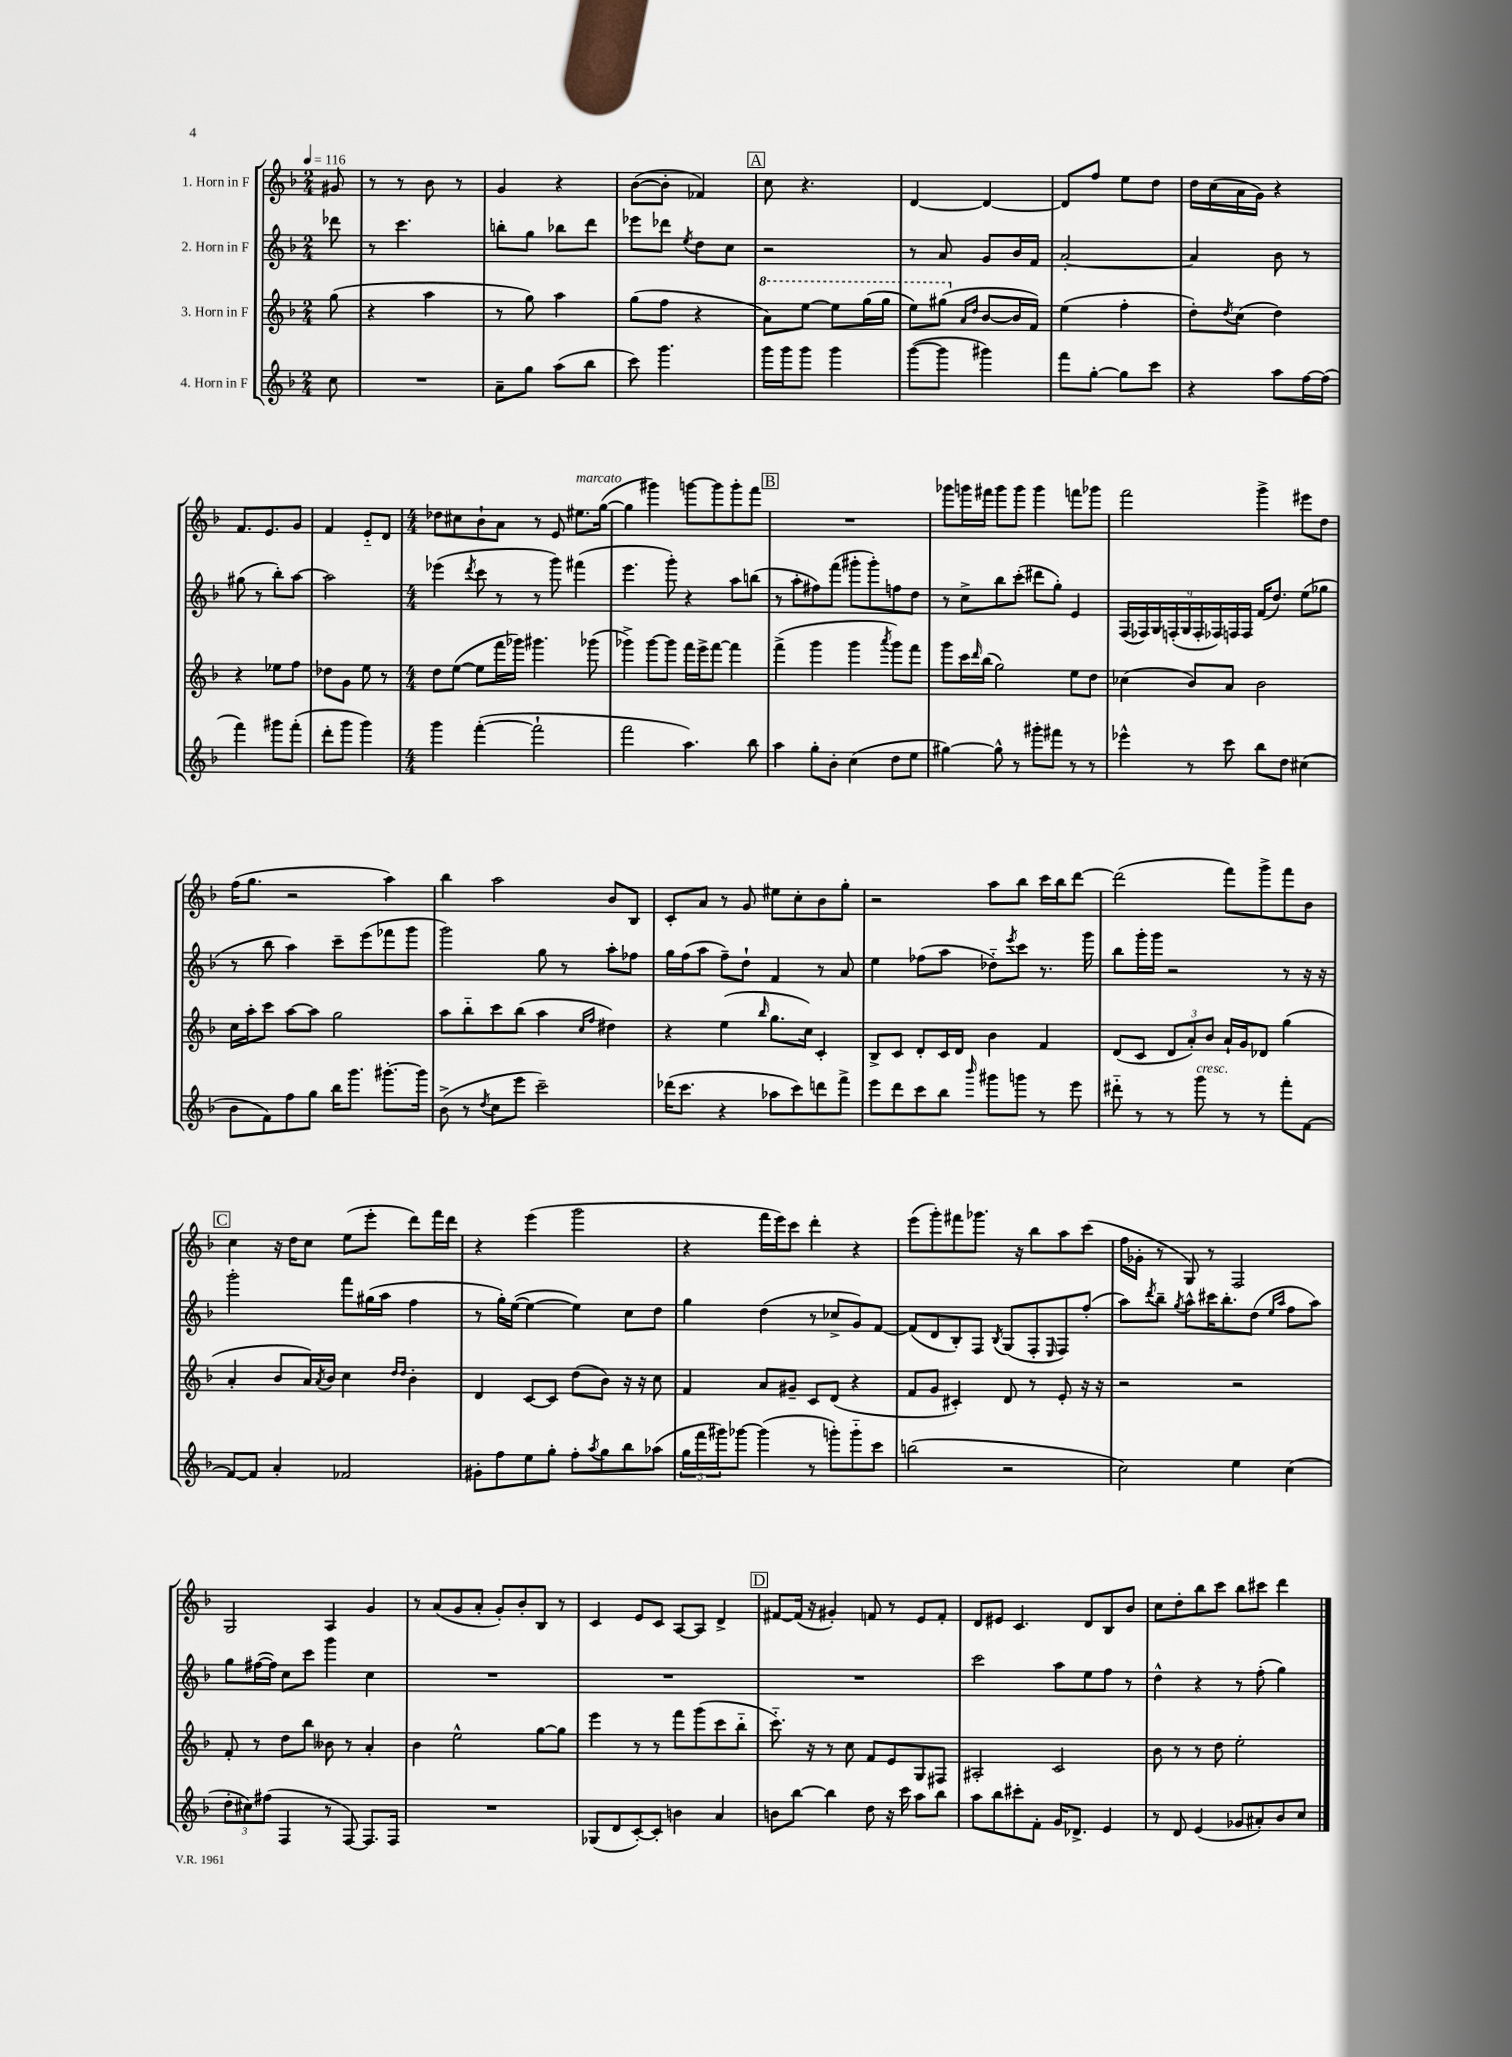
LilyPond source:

<<
\new StaffGroup <<
\new Staff = "s0" \with { instrumentName = "1. Horn in F" } {
    \clef treble \key f \major \numericTimeSignature \time 2/4 \partial 8 \tempo 4 = 116
    gis'8 |
    r8 r8 bes'8 r8 |
    g'4 r4 |
    bes'8~( bes'8-. fes'4) |
    \mark \markup { \box "A" } c''8 r4. |
    d'4~ d'4~ |
    d'8 f''8 e''8 d''8 |
    d''16 c''16( a'16 g'16) r4 |
    f'8. e'8. g'8 |
    f'4 e'8-_ d'8 |
    \numericTimeSignature \time 4/4 des''8 cis''8 bes'8-! a'8 r8 e'8 eis''8.^\markup { \italic "marcato" } g''16~( |
    g''4 gis'''4) g'''8~ g'''8 g'''8-. f'''8 |
    \mark \markup { \box "B" } R1 |
    ges'''8 g'''16 fis'''16 g'''8 g'''8 g'''4 f'''8 ges'''8 |
    f'''2 g'''4-> eis'''8 d''8 |
    f''16( g''8. r2 a''4) |
    bes''4 a''2 bes'8 bes8 |
    c'8-. a'8 r8 g'8 eis''8 c''8-. bes'8 g''8-. |
    r2 a''8 bes''8 c'''16 bes''16 d'''8~ |
    d'''2( f'''8) g'''8-> f'''8 bes'8 |
    \mark \markup { \box "C" } c''4 r16 d''16 c''8 e''8( e'''8-. d'''8) f'''16 d'''16 |
    r4 e'''4( g'''2 |
    r4 f'''16 e'''16) c'''8 d'''4-. r4 |
    e'''8( g'''8-.) fis'''8 ges'''8. r16 bes''8 a''8 c'''8( |
    f''16 ges'16-. r8 g8) r8 f2 |
    g2 a4 g'4 |
    r8 a'8( g'8 a'8-. g'8-.) bes'8-. bes8 r8 |
    c'4 e'8 c'8 a8~ a8 d'4-> |
    \mark \markup { \box "D" } fis'8~ fis'16( r16 gis'4-.) f'8 r8 e'8 f'8-. |
    d'8 eis'8 c'4. d'8 bes8 bes'8 |
    c''8 d''8-. bes''8 c'''8 bes''8 cis'''8 d'''4 \bar "|." |
}
\new Staff = "s1" \with { instrumentName = "2. Horn in F" } {
    \clef treble \key f \major \numericTimeSignature \time 2/4 \partial 8
    des'''8 |
    r8 c'''4. |
    b''8-. g''8 bes''8 d'''8 |
    ees'''8 des'''8 \acciaccatura { e''8 } d''8 c''8 |
    \mark \markup { \box "A" } r2 |
    r8 a'8 g'8 bes'16 f'16 |
    a'2~-. |
    a'4 bes'8 r8 |
    gis''8( r8 bes''8-.) a''8~ |
    a''2 |
    \numericTimeSignature \time 4/4 ees'''4( \acciaccatura { d'''8 } c'''8 r8 r8 g'''8) fis'''4( |
    e'''4. g'''8-.) r4 a''8 b''8( |
    \mark \markup { \box "B" } r8 a''8-. fis''8) f'''8( gis'''8-. gis'''8-.) f''8 d''8 |
    r8 c''8-> bes''8 c'''8-.( dis'''8 g''8-.) e'4 |
    \tuplet 9/8 { f16( fes16) g16 f16-.( g16 f16-. fes16) f16 f16 } f'16( d''8.) e''8( ges''8 |
    r8 bes''8 a''4) c'''8-- e'''8( fes'''8 g'''8 |
    g'''2) g''8 r8 a''8-. fes''8 |
    g''16 f''16( a''8 f''8--) d''8-! f'4 r8 a'8 |
    e''4 fes''8( a''8 des''8-_) \acciaccatura { e'''8 } c'''8 r8. g'''16 |
    bes''8 g'''16-. g'''16 r2 r8 r16 r16 |
    \mark \markup { \box "C" } g'''2-. f'''8 gis''16( a''16 f''4 |
    r8 g''16-.) e''16~( e''4~ e''4) c''8 d''8 |
    g''4 d''4( r8 ces''8-> g'8) f'8~ |
    f'8( d'8 bes8-.) f8 \acciaccatura { bes8 } g8( f8-. \grace { e16 } f8) f''8-.( |
    a''8) \acciaccatura { d'''8 } bes''8-- \acciaccatura { g''8 } a''8-^ cis'''16 bes''8.-. d''8( \grace { e''16 a''16 } f''8 a''8) |
    g''8 fis''16~( fis''16) c''8 c'''8 g'''4 c''4 |
    R1 |
    R1 |
    \mark \markup { \box "D" } R1 |
    c'''2 a''8 e''8 f''8 r8 |
    d''4-^ r4 r8 f''8-.( g''4) \bar "|." |
}
\new Staff = "s2" \with { instrumentName = "3. Horn in F" } {
    \clef treble \key f \major \numericTimeSignature \time 2/4 \partial 8
    g''8( |
    r4 a''4 |
    r8 g''8) a''4 |
    g''8( f''8 r4 |
    \mark \markup { \box "A" } \ottava #1 a''8) e'''8~ e'''8 g'''16( g'''16 |
    e'''8) gis'''8( \ottava #0 \grace { a'16 d''16 } bes'8~ bes'16 f'16) |
    e''4( f''4-. |
    d''8-.) \acciaccatura { d''8 } c''8( d''4) |
    r4 ees''8 f''8 |
    des''8 g'8 e''8 r8 |
    \numericTimeSignature \time 4/4 d''8 e''8~( e''8 f'''16 ges'''16) gis'''4. ges'''8( |
    ges'''4->) ges'''8~ ges'''8 f'''16 e'''16-> f'''8~ f'''4 |
    \mark \markup { \box "B" } f'''4->( g'''4 g'''4 \acciaccatura { a'''8 } g'''8) f'''8 |
    g'''8 c'''16 \grace { d'''16 } bes''16( g''2) e''8 d''8 |
    ces''4( bes'8) a'8 bes'2 |
    c''16 a''16-. c'''8 a''8~ a''8 g''2 |
    a''8 bes''8-_ c'''8 bes''8( a''4 \grace { c''16 f''16 } dis''4) |
    r4 e''4( \grace { bes''16 } g''8. c''16) c'4-. |
    bes8-> c'8 d'8-. c'16 d'16 bes'4 f'4 |
    d'8( c'8 \tuplet 3/2 { d'8 a'8-.) bes'8 } a'16-! g'16 des'8 g''4( |
    \mark \markup { \box "C" } a'4-. bes'8 a'16) \acciaccatura { a'8 } bes'16 c''4 \grace { d''16 d''16 } bes'4-. |
    d'4 c'8~ c'8 d''8( bes'8) r16 r16 c''8 |
    f'4 a'8 gis'8-- c'8 d'8( r4 |
    f'8 g'8 cis'4-.) d'8 r8 e'8-. r16 r16 |
    r2 r2 |
    f'8-. r8 d''8 bes''8 beses'8 r8 a'4-. |
    bes'4 e''2-^ g''8~ g''8 |
    e'''4 r8 r8 f'''8 g'''8( c'''8 bes''8-_ |
    \mark \markup { \box "D" } c'''8.-_) r16 r8 c''8 f'8 e'8 g8 fis8 |
    ais2-. c'2 |
    bes'8 r8 r8 d''8 e''2-. \bar "|." |
}
\new Staff = "s3" \with { instrumentName = "4. Horn in F" } {
    \clef treble \key f \major \numericTimeSignature \time 2/4 \partial 8
    c''8 |
    R2 |
    a'8-- g''8 a''8( bes''8 |
    c'''8) g'''4. |
    \mark \markup { \box "A" } g'''16 g'''16 g'''8 g'''4 |
    g'''8~( g'''8 gis'''4) |
    f'''8 g''8~-. g''8 c'''8 |
    r4 a''8 f''16~ f''16( |
    f'''4) gis'''8 f'''8-.( |
    d'''8-. g'''8 g'''4) |
    \numericTimeSignature \time 4/4 g'''4 f'''4~-.( f'''2-! |
    f'''2 a''4.) bes''8 |
    \mark \markup { \box "B" } a''4 g''8-. bes'8-. c''4( d''8 e''8 |
    gis''4~) gis''8-^ r8 gis'''8-. fis'''8 r8 r8 |
    ees'''4-^ r8 c'''8 bes''8 d''8 cis''4( |
    bes'8 f'8) f''8 g''8 bes''16 g'''8. gis'''8.~-. gis'''16 |
    bes'8->( r8 \acciaccatura { d''8 } c''8 e'''8 c'''2--) |
    des'''16( c'''8. r4 aes''8 c'''8) d'''8 f'''8-> |
    e'''8 d'''8 c'''8 bes''8 \grace { bes'''16 } gis'''8 g'''8 r8 e'''8 |
    dis'''8-_ r8 r8 g'''8^\markup { \italic "cresc." } r8 r8 f'''8-. f'8~ |
    \mark \markup { \box "C" } f'8~ f'8 a'4-. fes'2 |
    gis'8-. f''8 e''8 g''8-. f''8-. \acciaccatura { a''8 } g''8 bes''8 aes''8( |
    \tuplet 3/2 { g''16 f'''16 gis'''16) } ges'''8~ ges'''4( r8 g'''8-.) g'''8-_ c'''8 |
    b''2( r2 |
    c''2) e''4 c''4( |
    \tuplet 3/2 { d''8-. cis''8) fis''8( } f4 r8 f8~) f8. f16 |
    R1 |
    ges8( d'8 c'8~-.) c'8-. b'4 a'4 |
    \mark \markup { \box "D" } b'8 bes''8~ bes''4 d''8 r16 c'''16 a''8 bes''8 |
    a''8 bes''8 cis'''8-. f'8-. g'16 des'8.-> e'4 |
    r8 d'8 e'4( ges'8 ais'8-.) bes'8 c''8 \bar "|." |
}
>>
>>
\layout { \context { \Score \remove "Bar_number_engraver" } }
